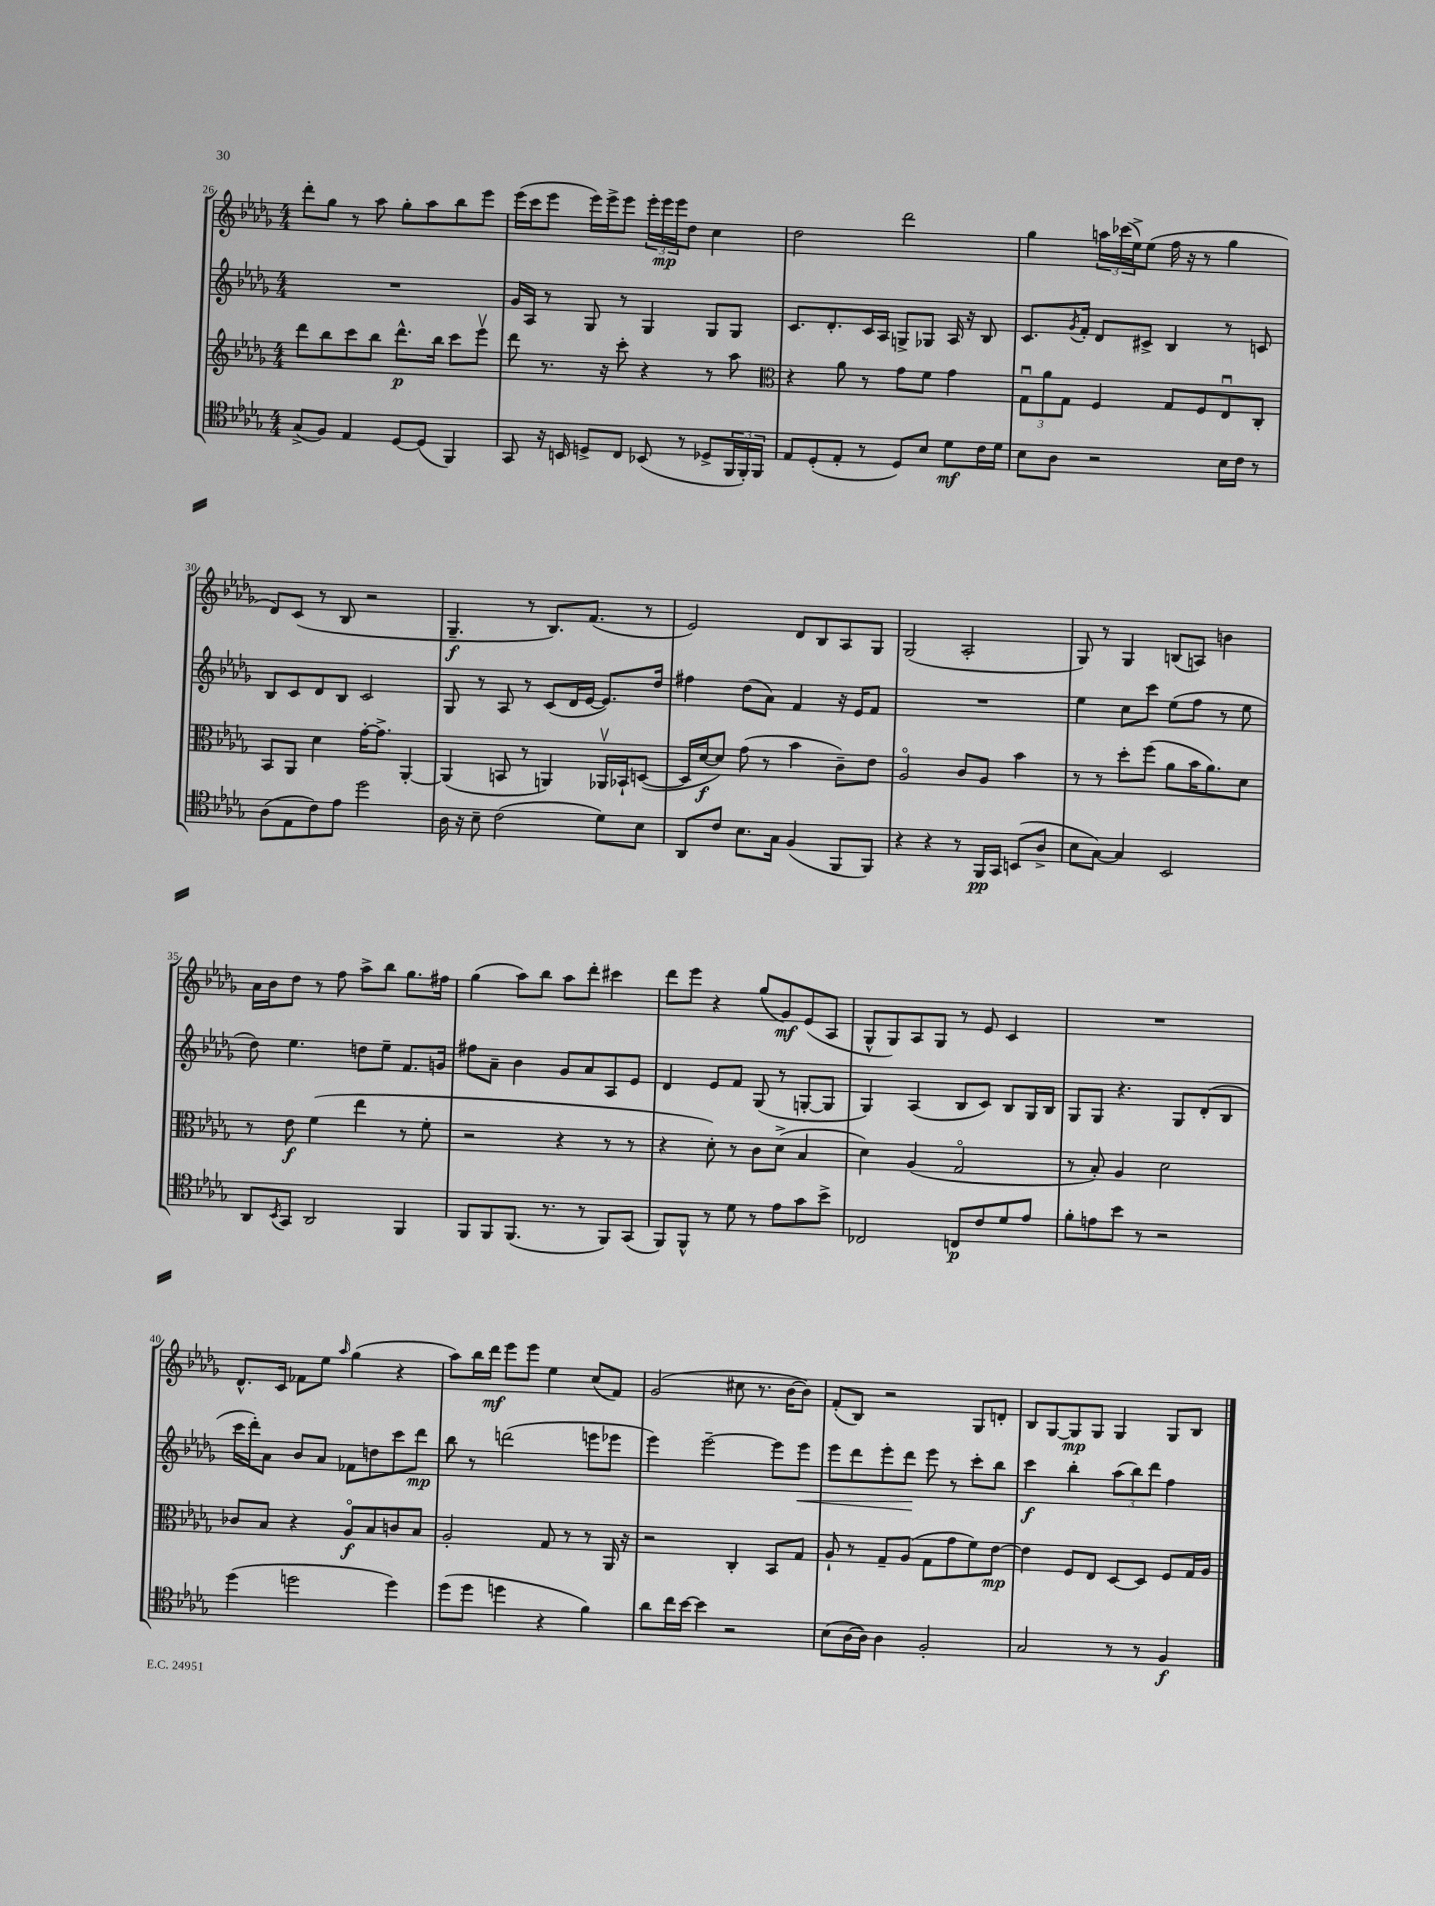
<<
\new StaffGroup <<
\new Staff = "s0" {
    \clef treble \key des \major \numericTimeSignature \time 4/4
    des'''8-. ges''8 r8 aes''8 ges''8-. aes''8 bes''8 ees'''8 |
    ees'''16( c'''16 ees'''8 ees'''16) ees'''16-> ees'''8 \tuplet 3/2 { ees'''16-. ees'''16\mp ees'''16 } des''8 c''4 |
    des''2 des'''2 |
    ges''4 \tuplet 3/2 { a''16 ces'''16( ees''16->) } ees''8( f''16 r16 r8 ges''4 |
    des'8) c'8( r8 bes8 r2 |
    ges4.--\f r8 bes8.) f'8.( r8 |
    ees'2) des'8 bes8 aes8 ges8 |
    ges2( aes2-. |
    ges8) r8 ges4 b8( a8) b'4 |
    aes'16 bes'16 des''8 r8 f''8 aes''8-> bes''8 ges''8. fis''16 |
    ges''4( aes''8) bes''8 aes''8 des'''8-. cis'''4 |
    des'''8 ees'''8 r4 ges''8( ges'8\mf) ees'8( aes8 |
    ges8-^ ges8) aes8 ges8 r8 ees'8 c'4 |
    R1 |
    des'8.-^ c'16 fes'8 ees''8 \grace { aes''16 } ges''4( r4 |
    aes''8) bes''16 des'''16\mf ees'''8 ees'''8 ees''4 c''8( f'8) |
    ges'2( cis''8 r8. bes'16~ bes'8) |
    f'8-.( bes8) r2 ges8 d'8-. |
    bes8 ges8~ ges8\mp ges8 ges4 ges8 bes8 \bar "|." |
}
\new Staff = "s1" {
    \clef treble \key des \major \numericTimeSignature \time 4/4
    R1 |
    ges'16 aes16 r8 ges8 r8 ges4 ges8 ges8 |
    c'8. des'8.-. c'16 aes16 g8-> ges8 aes16 r16 bes8 |
    c'8. \acciaccatura { ges'8 } f'16-. des'8 cis'8-> bes4 r8 c'8 |
    bes8 c'8 des'8 bes8 c'2 |
    ges8 r8 aes8 r8 c'8( des'16 ees'16~ ees'8.) des''16 |
    fis''4 des''8( aes'8) f'4 r16 ees'16 f'8 |
    R1 |
    ees''4 c''8 c'''8 ees''8( f''8 r8 ees''8 |
    des''8) ees''4. d''8 ees''8-- f'8. g'16 |
    fis''8 aes'8-- bes'4 ges'8 aes'8 aes8 ees'8 |
    des'4 ees'8 f'8 ges8( r8 g8~-. g8 |
    ges4) aes4( bes8 c'8) bes8 ges16 bes16 |
    ges8 ges8 r4. ges8 des'8-.( bes8 |
    c'''16 des'''16-.) aes'8 bes'8 aes'8 fes'8 d''8 c'''8 des'''8\mp |
    bes''8 r8 d'''2( e'''8 ees'''8 |
    ees'''4) ees'''2~-- ees'''8 ees'''8\< |
    ees'''8 des'''8 ees'''8-. des'''8\! ees'''8 r8 c'''8-. bes''8 |
    c'''4\f bes''4-. \tuplet 3/2 { aes''8( bes''8) des'''8 } f''4 \bar "|." |
}
\new Staff = "s2" {
    \clef treble \key des \major \numericTimeSignature \time 4/4
    des'''8 bes''8 c'''8 bes''8 des'''8.-^\p bes''16 c'''8 ees'''8\upbow |
    des'''8 r8. r16 c'''8-. r4 r8 aes''8 |
    \clef alto r4 aes'8 r8 ges'8 f'8 ges'4 |
    \tuplet 3/2 { ges8\downbow aes'8 ges8 } f4 ges8 f8 ees8\downbow c8-. |
    bes,8 aes,8 des'4 ges'16~-. ges'8.-> aes,4~-. |
    aes,4( b,8 r8 a,4) aes,16\upbow bes,16-! d8~( |
    d16 des'16~\f des'8) ges'8( r8 bes'4 c'8--) ees'8 |
    aes2\flageolet c'8 aes8 bes'4 |
    r8 r8 des''8-. f''8( aes'8 bes'16 aes'8.) des'8 |
    r8 ees'8\f f'4( ees''4 r8 f'8-. |
    r2 r4 r8 r8 |
    r4 des'8-.) r8 c'8 des'8->( bes4 |
    des'4) aes4( ges2\flageolet |
    r8 bes8-.) aes4 des'2 |
    ces'8 bes8 r4 aes8\flageolet\f bes8 c'8 bes8 |
    aes2-. ges8 r8 r8 aes,16 r16 |
    r2 c4-. bes,8 ges8 |
    aes8-! r8 ges8-- aes8( ges8 ges'8 f'8) ees'8~\mp |
    ees'4 f8 ees8 des8~ des8 f8 ges16 aes16 \bar "|." |
}
\new Staff = "s3" {
    \clef tenor \key des \major \numericTimeSignature \time 4/4
    ges8->( f8) ees4 des8~ des8( f,4) |
    ges,8 r16 b,16 d8-> c8 bes,8( r8 des8-> \tuplet 3/2 { f,16 f,16-.) f,16 } |
    ees8 des8-.( ees8-. r8 des8) bes8 des'8\mf c'16 des'16 |
    bes8 aes8 r2 bes16 c'16 r8 |
    aes8( ees8 c'8) ees'8 des''2 |
    aes16 r16 bes8-- c'2( des'8) bes8 |
    aes,8 c'8 bes8. ges16 f4( f,8 f,8) |
    r4 r4 r8 f,16\pp ges,16 b,8( aes8-> |
    bes8 ges8~) ges4 bes,2 |
    aes,8 \acciaccatura { bes,8 } ges,8 aes,2 f,4 |
    f,8 f,8 f,8.( r8. r8 f,8) ges,8( |
    f,8) f,8-^ r8 des'8 r8 ees'8 ges'8 bes'8-> |
    ces2 c8\p c'8 des'8 ees'8 |
    f'8-. e'8 bes'8 r8 r2 |
    des''4( d''2 d''4) |
    des''8( des''8 d''4 r4 f'4) |
    aes'8 c''16 bes'16~ bes'4 r2 |
    bes8( aes16~ aes16) aes4 f2-. |
    ges2 r8 r8 f4\f \bar "|." |
}
>>
>>
\layout { \context { \Score currentBarNumber = #26 } }
